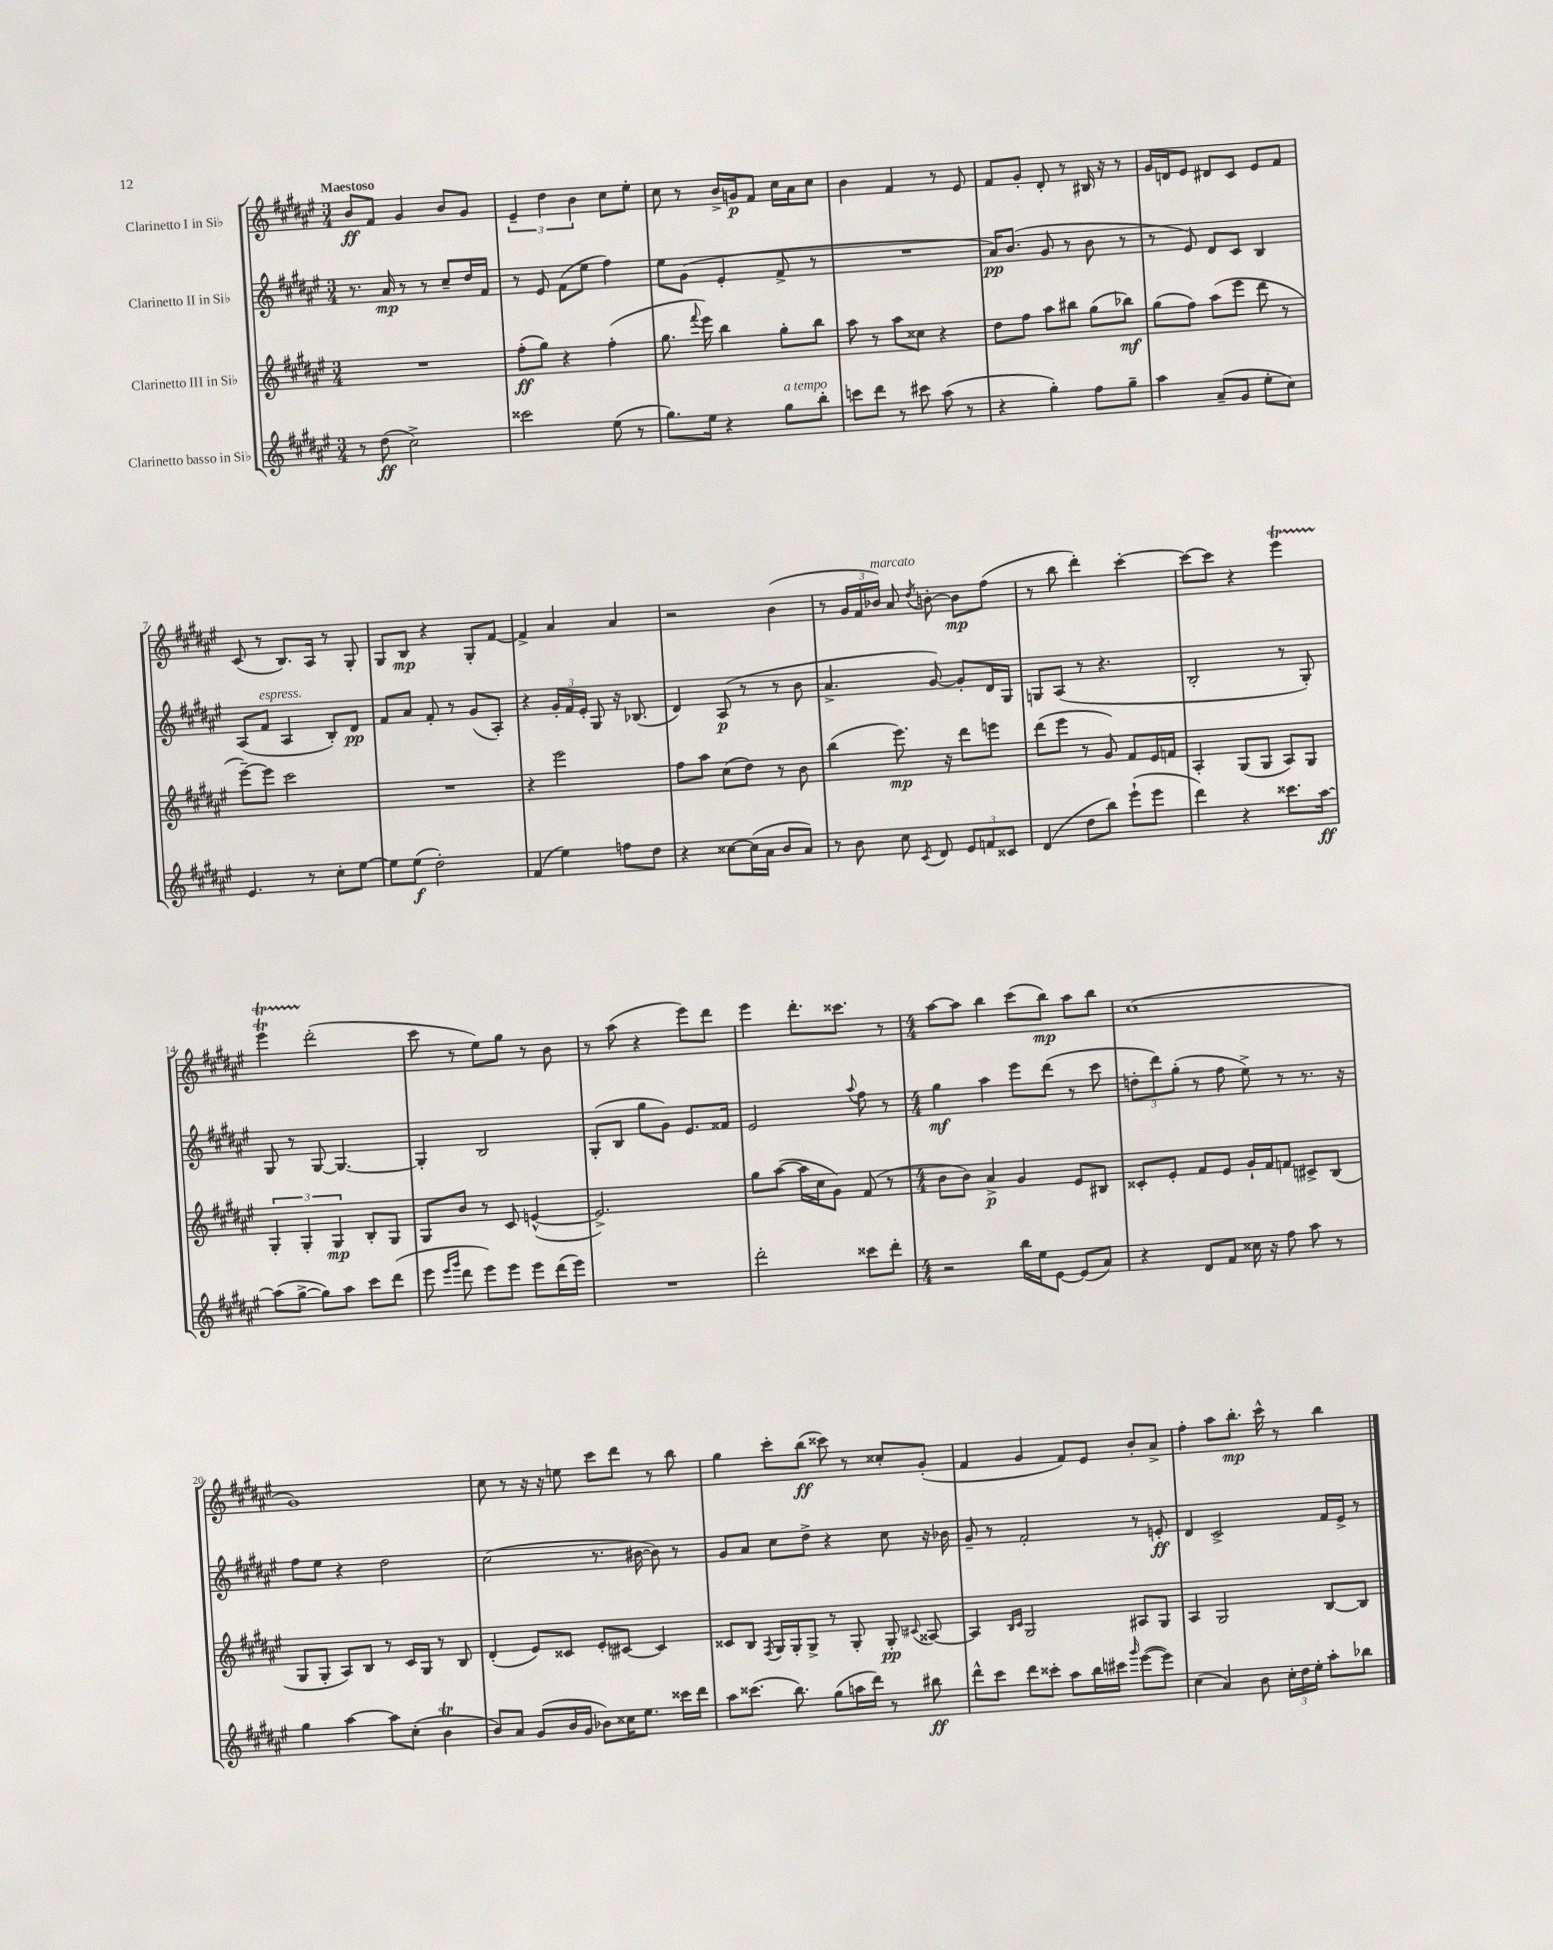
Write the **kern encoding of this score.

**kern	**kern	**kern	**kern
*staff4	*staff3	*staff2	*staff1
*clefG2	*clefG2	*clefG2	*clefG2
*k[f#c#g#d#a#e#]	*k[f#c#g#d#a#e#]	*k[f#c#g#d#a#e#]	*k[f#c#g#d#a#e#]
*M3/4	*M3/4	*M3/4	*M3/4
8r	2.r	8.r	8b
(8dd#	.	.	8f#
.	.	16a#	.
2cc#^)	.	8r	4g#
.	.	8r	.
.	.	8cc#~	8b
.	.	16dd#	8g#
.	.	16f#	.
=	=	=	=
2ccc##	(8ff#'	8r	6e#~
.	8gg#)	8e#	.
.	.	.	6dd#
.	4r	(8f#	.
.	.	.	6b
.	.	8ee#	.
(8ee#	(4ff#'	4ff#)	8cc#
8r	.	.	8ee#'
=	=	=	=
8.gg#)	8.gg#	8ee#	8cc#
.	.	(8g#	8r
.	8qqfff#	.	.
16ee#	16eee#)	.	.
4r	4bb	4e#'	16b^
.	.	.	16g
.	.	.	8f#
8gg#	8gg#'	8f#^	16cc#
.	.	.	16a#
8bb'	8bb	8r	8cc#
=	=	=	=
8ccc	8aa#	2.r	4b
8ddd#	8r	.	.
8r	8aa#	.	4f#
8ccc#	8cc##	.	.
(8aa#	4r	.	8r
8r	.	.	8e#
=	=	=	=
4r	8dd#	16a#)	8f#
.	.	(8.b	.
.	8ff#	.	8g#'
4gg#')	8aa#	8g#	8d#'
.	8bb#	8r	8r
8ff#	(8gg#	8b	16B#
.	.	.	16r
8gg#~	8bb-)	8r	8r
=	=	=	=
4aa#	(8gg#	8r	16g#
.	.	.	16d
.	8ff#)	8e#)	8e#
(8a#~	(8aa#	8d#	8d#
8g#	8eee#	8c#	8c#
8ee#'	8ddd#	4B	8e#
8cc#)	8r	.	8f#
=	=	=	=
4.e#	[8eee#~)	(8A#	(8c#
.	8eee#]	8f#	8r
.	2ccc#	4A#	8.B)
8r	.	.	.
.	.	.	16A#
8cc#'	.	8B')	8r
[8ee#	.	8d#	8G#'
=	=	=	=
8ee#]	2.r	8f#	8G#
(8ee#	.	8a#	8B
2dd#')	.	8f#'	4r
.	.	8r	.
.	.	(8g#	8G#'
.	.	8A#')	[8f#
=	=	=	=
(4f#	4r	4r	4f#^]
4ee#)	2eee#	24g#'	4a#
.	.	24f#	.
.	.	24e#'	.
.	.	8G#	.
8ff	.	16r	4a#
.	.	(8.B-	.
8dd#	.	.	.
=	=	=	=
4r	8ff#	4d#)	2r
.	8aa#	.	.
[8cc##	(8cc#	(8A#	.
(16cc##]	8dd#)	8r	.
16a#	.	.	.
8b	8r	8r	(4b
8a#)	8b	8b	.
=	=	=	=
8r	(4bb	4.a#^	8r
8b	.	.	24g#
.	.	.	24f#
.	.	.	24b-)
8cc#	8.eee#)	.	8a#
8qc#	.	.	8qdd#
8d#	.	[8g#)	[8b'
.	16r	.	.
12e#	8ddd#	8g#']	8b]
12f	.	.	.
.	8eee	16d#	(8ff#
12c##	.	.	.
.	.	16G#	.
=	=	=	=
(4d#	(8ddd#	8G	8r
.	8eee#	(8A#	8bb
8dd#	8r	8r	4ddd#')
8bb)	8g#)	4.r	.
(8eee#`	8f#	.	[4ccc#'
8eee#	16e#	.	.
.	16f	.	.
=	=	=	=
4ddd#)	4A#'	2B'	8ccc#_
.	.	.	8ccc#]
4r	(8G#	.	4r
.	8G#	.	.
8.ccc##	8A#)	8r	4eee#
.	8G#	8G#')	.
[16aa#	.	.	.
=	=	=	=
(8aa#]	6G#'	8G#	4eee#
[8gg#^	.	8r	.
.	6G#'	.	.
8gg#])	.	[8G#	(2ddd#'
.	6G#	.	.
8aa#	.	4.G#_	.
8ccc#	8B'	.	.
(8ddd#	8G#	.	.
=	=	=	=
8eee#	8G#	4G#']	8ccc#
16qqeee#	.	.	.
16qqggg#	.	.	.
8ddd#	8b	.	8r
8eee#)	8r	2B	8ee#)
8eee#	8c#	.	8gg#
8eee#	([4e^^	.	8r
(16ddd#	.	.	8b
16eee#)	.	.	.
=	=	=	=
2.r	2.e^])	(8G#'	8r
.	.	8B	(8aa#
.	.	8gg#	4r
.	.	8g#)	.
.	.	8.e#	8eee#)
.	.	.	8ddd#
.	.	16f##	.
=	=	=	=
2ddd#'	8gg#	2e#	4eee#
.	([8aa#	.	.
.	16aa#]	.	8.ddd#'
.	16cc#	.	.
.	8g#)	.	.
.	.	.	8.ccc##
.	.	8qqaa#	.
8ccc##	(8f#	8ff#	.
8ddd#'	8r	8r	8r
=	=	=	=
*M4/4	*M4/4	*M4/4	*M4/4
2r	8b	4gg#	[8aa#
.	8b)	.	8aa#]
.	4a#^	4aa#	4bb
16bb	4g#	8eee#	(8ccc#
16ee#	.	.	.
[8e#	.	(8ddd#	8bb)
(8e#]	8e#	8r	8aa#
8a#)	8B#	8ccc#	8bb
=	=	=	=
4r	8c##'	12dd'	(1cc#
.	.	12ddd#)	.
.	8e#'	.	.
.	.	(12gg#'	.
8d#	8f#	8r	.
8f#	8e#	8ff#	.
16cc##	16g#`	8ee#^)	.
16r	16f#	.	.
8ff#	8f	8r	.
8aa#	8c#^	8.r	.
8r	(8B	.	.
.	.	16r	.
=	=	=	=
4gg#	8G#	8ff#	1g#)
.	8G#'	8ee#	.
[4aa#	8A#)	4r	.
.	8B	.	.
8aa#]	8r	2dd#	.
(8cc#'	16c#	.	.
.	16G#	.	.
4b	8r	.	.
.	8B	.	.
=	=	=	=
8b)	(4d#'	(2cc#	8cc#
8a#	.	.	8r
(8g#	8e#)	.	16r
.	.	.	16r
16b	8c##	.	8ee
16g#	.	.	.
8b-)	8e#'	8.r	8ccc#
16cc##	[8c#	.	8ddd#
8.ee#	.	[16b#	.
.	4c#]	8b#])	8r
16ccc##	.	8r	8bb
16ddd#	.	.	.
=	=	=	=
8aa#	8c##	8g#	4gg#
(8.ccc##	8B	8a#	.
.	8qF#	.	.
.	16G#	8cc#	8ccc#'
8.bb)	16G#'	.	.
.	8G#^	8dd#^	(8bb
(8gg#	8r	4r	8ccc##)
16aa	8G#'	.	8r
16ddd#)	.	.	.
8r	8G#'	8cc#	8cc##'
.	8qqc#	.	.
8bb#	[8A##	16r	(8g#'
.	.	16b-	.
=	=	=	=
8ddd#^^	4A##]	8g#~	4f#
8ccc#	.	8r	.
.	16qqB	.	.
.	16qqc#	.	.
8ddd#	2G#	2f#'	4g#
8ccc##'	.	.	.
8aa#	.	.	8f#)
16bb	.	.	8e#
16ccc#	.	.	.
16qqggg#	.	.	.
([8eee#	8A#	8r	8b'
8eee#])	8G#	8e'	8a#^
=	=	=	=
(4cc#	4A#	4d#	4ff#'
4a#)	2G#	2c#^	8aa#
.	.	.	8.bb'
8b	.	.	.
.	.	.	16ccc#^^
24cc#'	.	.	8r
24dd#	.	.	.
24ee#'	.	.	.
8aa#'	[8B	16f#	4bb
.	.	16e#^	.
8bb-	8B]	8r	.
==	==	==	==
*-	*-	*-	*-
